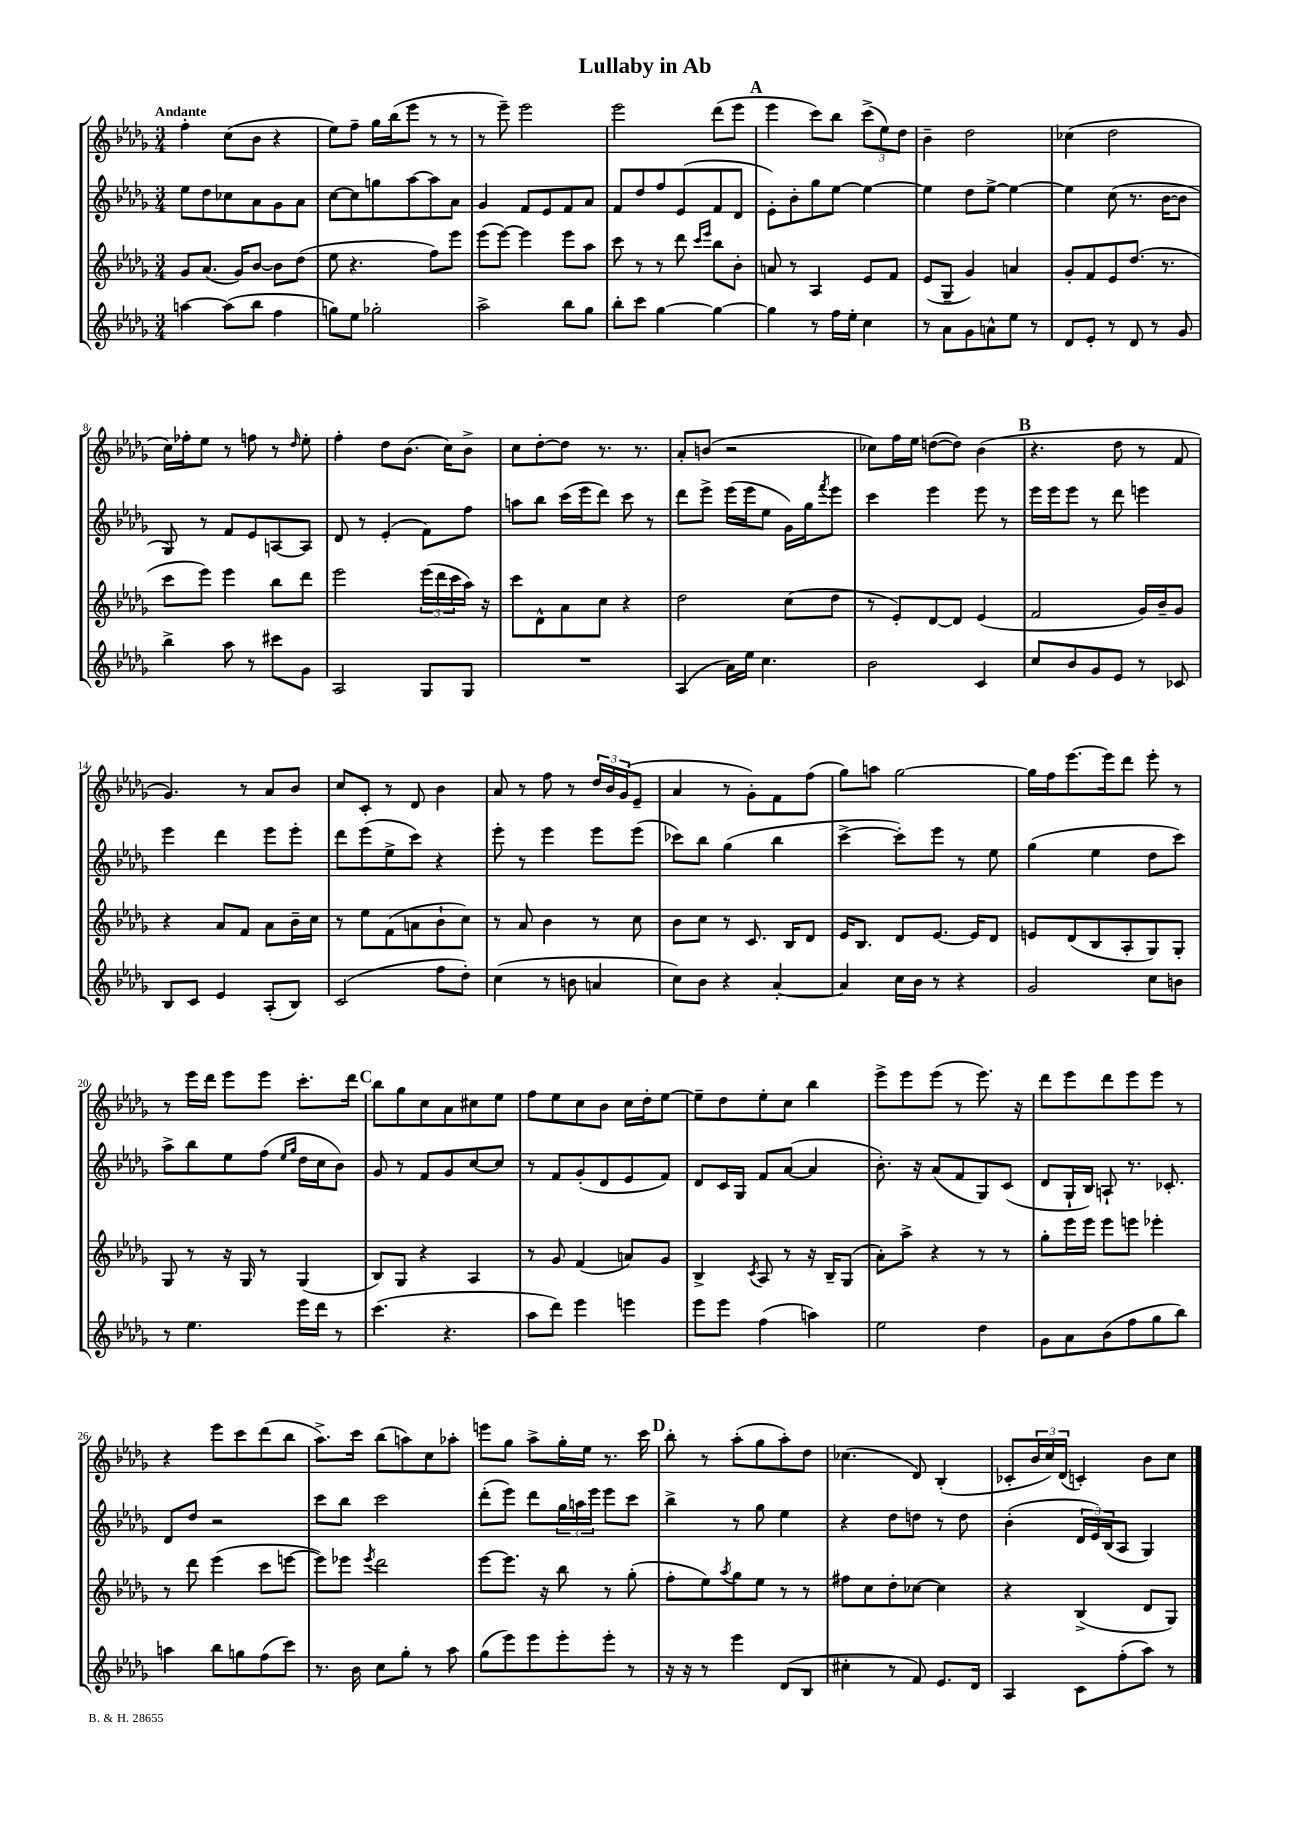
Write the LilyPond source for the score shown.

\header { title = "Lullaby in Ab" }
<<
\new StaffGroup <<
\new Staff = "s0" {
    \clef treble \key des \major \numericTimeSignature \time 3/4 \tempo "Andante"
    f''4-. c''8( bes'8 r4 |
    ees''8) f''8-- ges''16 bes''16( ees'''8 r8 r8 |
    r8 ees'''8--) ees'''2 |
    ees'''2 des'''8( ees'''8 |
    \mark \markup { \bold "A" } ees'''4 c'''8) bes''8 \tuplet 3/2 { c'''8->( ees''8) des''8 } |
    bes'4-- des''2 |
    ces''4( des''2 |
    c''16) fes''16-. ees''8 r8 f''8 r8 \grace { des''16 } ees''8-. |
    f''4-. des''8 bes'8.( c''16) bes'8-> |
    c''8 des''8~-. des''8 r8. r8. |
    aes'8-. b'8( r2 |
    ces''8) f''16 ees''16 d''8~( d''8) bes'4( |
    \mark \markup { \bold "B" } r4. des''8 r8 f'8 |
    ges'4.) r8 aes'8 bes'8 |
    c''8 c'8-. r8 des'8 bes'4 |
    aes'8 r8 f''8 r8 \tuplet 3/2 { des''16 bes'16 ges'16( } ees'8-- |
    aes'4 r8 ges'8-.) f'8 f''8( |
    ges''8) a''8 ges''2~ |
    ges''16 f''16 ees'''8.~ ees'''16 des'''8 ees'''8-. r8 |
    r8 ees'''16 des'''16 ees'''8 ees'''8 c'''8.-. des'''16 |
    \mark \markup { \bold "C" } bes''8 ges''8 c''8 aes'8 cis''8 ees''8 |
    f''8 ees''8 c''8 bes'8 c''16 des''16-. ees''8~ |
    ees''8-- des''8 ees''8-. c''8 bes''4 |
    ees'''8-> ees'''8 ees'''8( r8 ees'''8.) r16 |
    des'''8 ees'''8 des'''8 ees'''8 ees'''8 r8 |
    r4 ees'''8 c'''8 des'''8( bes''8 |
    aes''8.->) c'''16 bes''8( a''8) c''8 aes''8-. |
    e'''8 ges''8 aes''8-> ges''16-. ees''16 r8. c'''16 |
    \mark \markup { \bold "D" } bes''8-. r8 aes''8-.( ges''8 aes''8-.) des''8 |
    ces''4.( des'8) bes4-.( |
    ces'8-. \tuplet 3/2 { bes'16 c''16) des'16( } c'4-.) bes'8 c''8 \bar "|." |
}
\new Staff = "s1" {
    \clef treble \key des \major \numericTimeSignature \time 3/4
    ees''8 des''8 ces''8 aes'8 ges'8 aes'8 |
    c''8~ c''8 g''8 aes''8~ aes''8 aes'8 |
    ges'4 f'8 ees'8 f'8 aes'8 |
    f'8 des''8 f''8 ees'8( f'8 des'8 |
    \mark \markup { \bold "A" } ees'8-.) bes'8-. ges''8 ees''8~ ees''4~ |
    ees''4 des''8 ees''8~-> ees''4~ |
    ees''4 c''8( r8. bes'16~ bes'8 |
    ges8) r8 f'8 ees'8 a8~ a8 |
    des'8 r8 ees'4-.( f'8) f''8 |
    a''8 bes''8 c'''16( ees'''16 des'''8) c'''8 r8 |
    des'''8 ees'''8-> ees'''16( ees'''16 ees''8 ges'16) ges''16 \acciaccatura { f'''8 } ees'''8 |
    c'''4 ees'''4 ees'''8 r8 |
    \mark \markup { \bold "B" } ees'''16 ees'''16 ees'''8 r8 des'''8 e'''4 |
    ees'''4 des'''4 ees'''8 ees'''8-. |
    des'''8 ees'''8( ees''8-> c'''8) r4 |
    ees'''8-. r8 ees'''4 ees'''8 ees'''8( |
    ces'''8) bes''8 ges''4( bes''4 |
    c'''4~-> c'''8-.) ees'''8 r8 ees''8 |
    ges''4( ees''4 des''8 c'''8) |
    aes''8-> bes''8 ees''8 f''8( \grace { ees''16 ges''16 } des''16 c''16 bes'8) |
    \mark \markup { \bold "C" } ges'8 r8 f'8 ges'8 c''8~ c''8 |
    r8 f'8 ges'8-.( des'8 ees'8 f'8) |
    des'8 c'16 ges16 f'8 aes'8~( aes'4 |
    bes'8.-.) r16 aes'8( f'8 ges8) c'8( |
    des'8 ges16-! bes16) a8-! r8. ces'8.-. |
    des'8 des''8 r2 |
    c'''8 bes''8 c'''2 |
    des'''8-.( ees'''8) des'''8 \tuplet 3/2 { ges''16 a''16 ees'''16 } ees'''8 c'''8 |
    \mark \markup { \bold "D" } bes''4-> r8 ges''8 ees''4 |
    r4 des''8 d''8 r8 d''8 |
    bes'4-.( \tuplet 3/2 { des'16 ees'16) bes16( } aes8 ges4) \bar "|." |
}
\new Staff = "s2" {
    \clef treble \key des \major \numericTimeSignature \time 3/4
    ges'8 aes'8.( ges'16) bes'8~ bes'8 des''8( |
    ees''8 r4. f''8) ees'''8 |
    ees'''8( ees'''8~) ees'''4 ees'''8 aes''8 |
    c'''8 r8 r8 des'''8 \grace { c'''16 ees'''16 } bes''8 bes'8-. |
    \mark \markup { \bold "A" } a'8 r8 aes4 ees'8 f'8 |
    ees'8( ges8-- ges'4) a'4 |
    ges'8-. f'8 ees'8 des''8.( r8. |
    c'''8 ees'''8) ees'''4 bes''8 des'''8 |
    ees'''2 \tuplet 3/2 { ees'''16( des'''16 c'''16 } aes''16) r16 |
    c'''8 des'8-^ aes'8 c''8 r4 |
    des''2 c''8( des''8 |
    r8 ees'8-.) des'8~ des'8 ees'4( |
    \mark \markup { \bold "B" } f'2 ges'16) bes'16-- ges'8 |
    r4 aes'8 f'8 aes'8 bes'16-- c''16 |
    r8 ees''8 f'8( a'8 bes'8-! c''8) |
    r8 aes'8 bes'4 r8 c''8 |
    bes'8 c''8 r8 c'8. bes16 des'8 |
    ees'16 bes8. des'8 ees'8.~ ees'16 des'8 |
    e'8 des'8( bes8 aes8-. ges8) ges8-. |
    ges8 r8 r16 ges16 r8 ges4( |
    \mark \markup { \bold "C" } bes8) ges8 r4 aes4 |
    r8 ges'8 f'4( a'8) ges'8 |
    bes4-> \acciaccatura { c'8 } aes8 r8 r16 bes16-- ges8( |
    aes'8-.) aes''8-> r4 r8 r8 |
    ges''8-. ees'''16 ees'''16 ees'''8 e'''8 ees'''4-. |
    r8 des'''8 ees'''4( c'''8 e'''8~ |
    e'''8) ees'''8 \acciaccatura { ees'''8 } des'''2 |
    ees'''8~ ees'''8. r16 bes''8 r8 ges''8-.( |
    \mark \markup { \bold "D" } f''8-. ees''8) \acciaccatura { aes''8 } ges''8 ees''8 r8 r8 |
    fis''8 c''8 des''8-. ces''8~ ces''4 |
    r4 bes4->( des'8 ges8) \bar "|." |
}
\new Staff = "s3" {
    \clef treble \key des \major \numericTimeSignature \time 3/4
    a''4~ a''8( bes''8 f''4 |
    g''8) ees''8 ges''2-. |
    aes''2-> bes''8 ges''8 |
    bes''8-. c'''8 ges''4~ ges''4~ |
    \mark \markup { \bold "A" } ges''4 r8 f''16 ees''16-. c''4 |
    r8 aes'8 ges'8 a'8-^ ees''8 r8 |
    des'8 ees'8-. r8 des'8 r8 ges'8 |
    bes''4-> aes''8 r8 cis'''8 ges'8 |
    aes2 ges8 ges8 |
    R2. |
    aes4( aes'16) ees''16 c''4. |
    bes'2 c'4 |
    \mark \markup { \bold "B" } c''8 bes'8 ges'8 ees'8 r8 ces'8 |
    bes8 c'8 ees'4 aes8-.( bes8) |
    c'2( f''8 des''8-.) |
    c''4( r8 b'8 a'4 |
    c''8) bes'8 r4 aes'4~-. |
    aes'4 c''16 bes'16 r8 r4 |
    ges'2 c''8 b'8 |
    r8 ees''4. ees'''16 des'''16 r8 |
    \mark \markup { \bold "C" } c'''4.( r4. |
    aes''8 des'''8) ees'''4 e'''4 |
    ees'''8 ees'''8 f''4( a''4) |
    ees''2 des''4 |
    ges'8 aes'8 bes'8( f''8 ges''8 bes''8) |
    a''4 bes''8 g''8 f''8( c'''8) |
    r8. bes'16 c''8 ges''8-. r8 aes''8 |
    ges''8( ees'''8) ees'''8 ees'''8-. ees'''8-. r8 |
    \mark \markup { \bold "D" } r16 r16 r8 ees'''4 des'8( bes8 |
    cis''4-. r8 f'8) ees'8. des'16 |
    aes4 c'8 f''8-.( aes''8) r8 \bar "|." |
}
>>
>>
